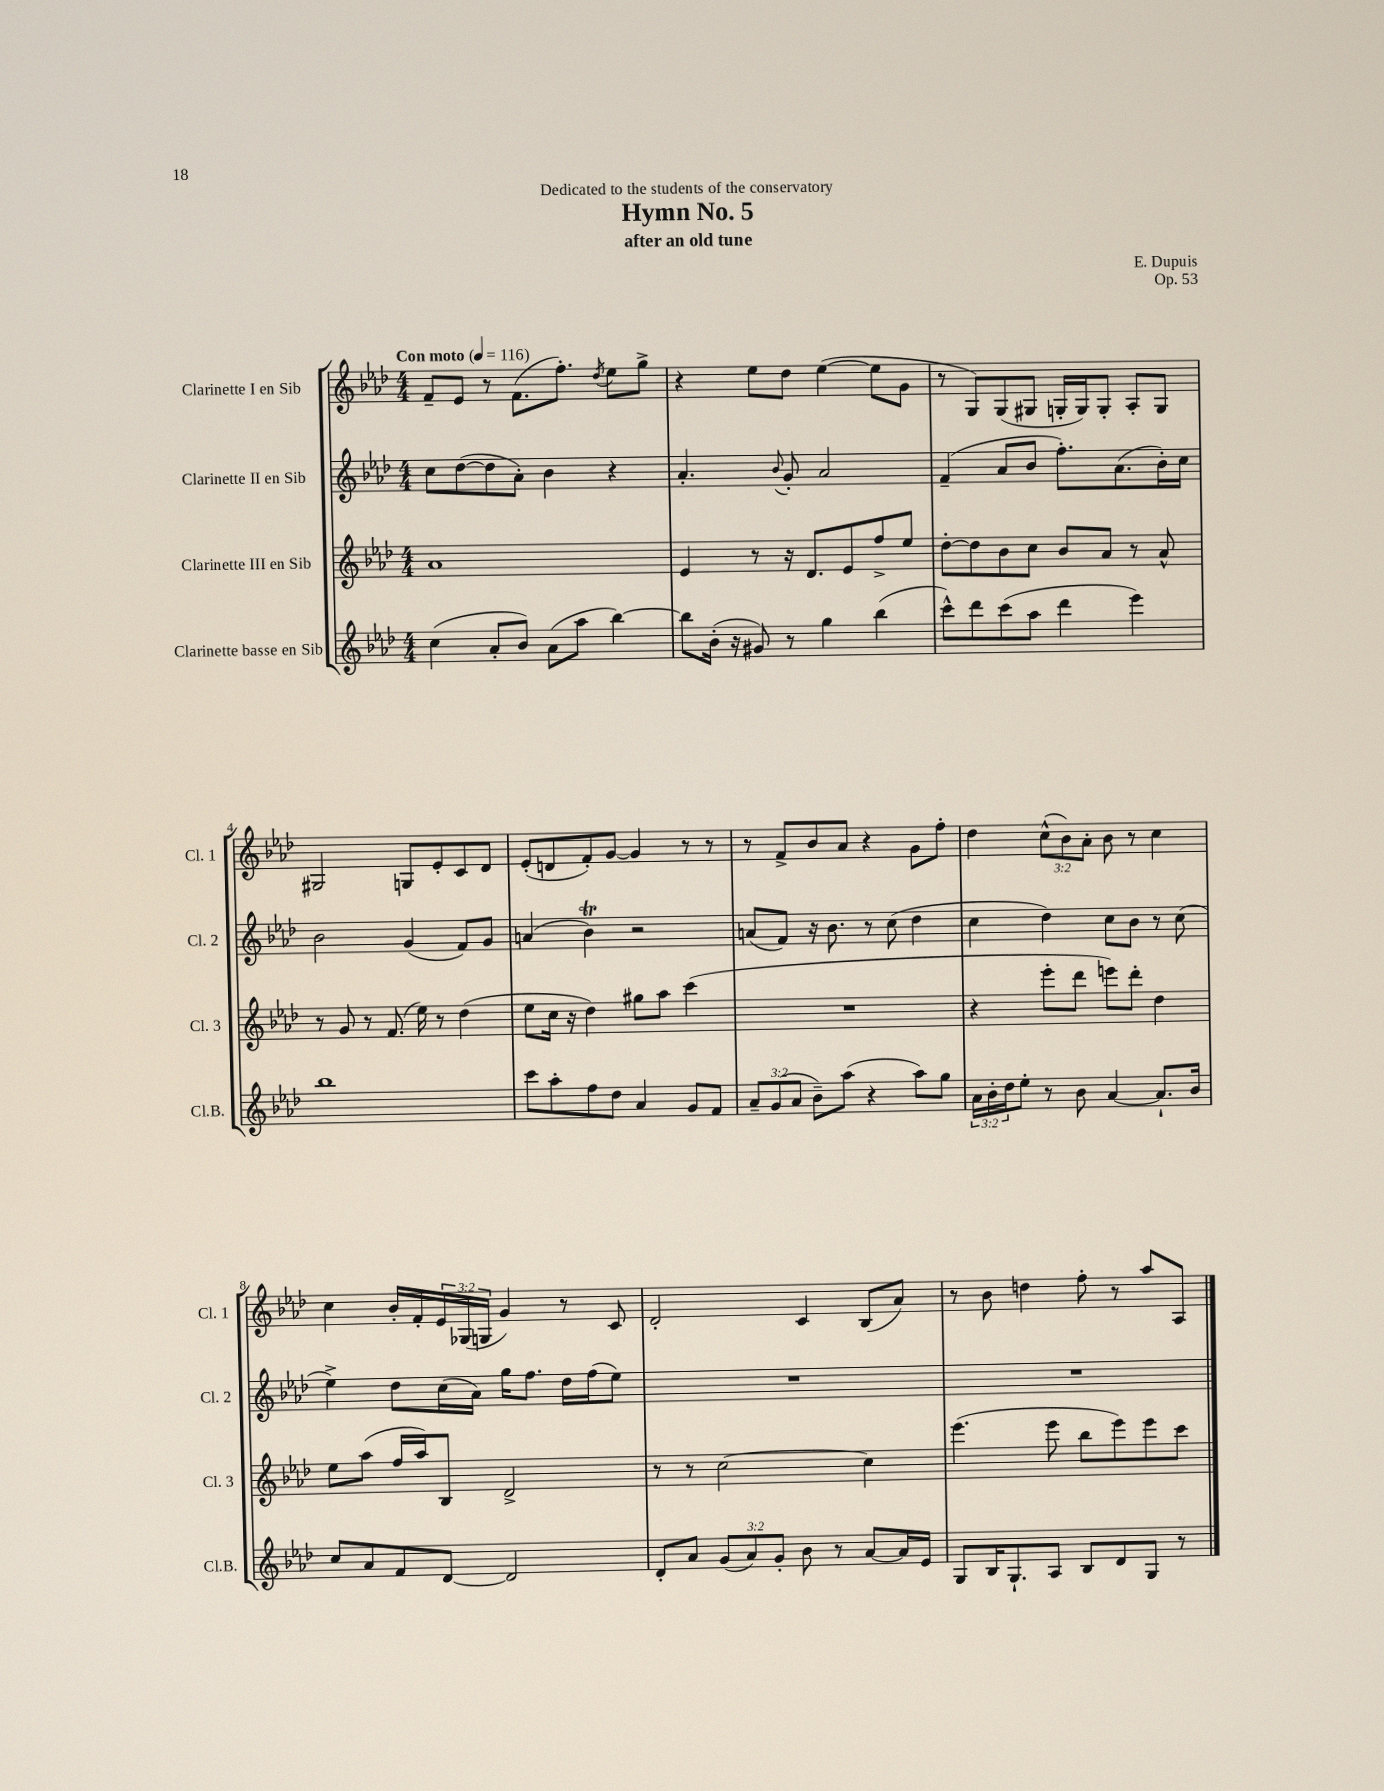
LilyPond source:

\header { title = "Hymn No. 5" composer = "E. Dupuis" subtitle = "after an old tune" dedication = "Dedicated to the students of the conservatory" opus = "Op. 53" }
<<
\new StaffGroup <<
\new Staff = "s0" \with { instrumentName = "Clarinette I en Sib" shortInstrumentName = "Cl. 1" } {
    \clef treble \key aes \major \numericTimeSignature \time 4/4 \override Staff.TupletNumber.text = #tuplet-number::calc-fraction-text \tempo "Con moto" 4 = 116
    f'8-- ees'8 r8 f'8.( f''8.-.) \acciaccatura { des''8 } ees''8 g''8-> |
    r4 ees''8 des''8 ees''4~( ees''8 g'8 |
    r8 g8) g8( gis8 g16-. g16) g8-. aes8-. g8 |
    gis2 g8 ees'8-. c'8 des'8 |
    ees'8-.( d'8 f'8-.) g'8~ g'4 r8 r8 |
    r8 f'8-> bes'8 aes'8 r4 g'8 f''8-. |
    des''4 \tuplet 3/2 { c''8-^( bes'8) aes'8-. } bes'8 r8 c''4 |
    c''4 bes'16-. f'16-. \tuplet 3/2 { ees'16 ges16( g16 } g'4) r8 c'8 |
    des'2-. c'4 bes8( aes'8) |
    r8 bes'8 d''4 f''8-. r8 aes''8 aes8 \bar "|." |
}
\new Staff = "s1" \with { instrumentName = "Clarinette II en Sib" shortInstrumentName = "Cl. 2" } {
    \clef treble \key aes \major \numericTimeSignature \time 4/4
    c''8 des''8~( des''8 aes'8-.) bes'4 r4 |
    aes'4.-. \appoggiatura { bes'8 } g'8-. aes'2 |
    f'4--( aes'8 bes'8 f''8.-.) aes'8.( bes'16-.) c''16 |
    bes'2 g'4( f'8) g'8 |
    a'4( bes'4\trill) r2 |
    a'8( f'8) r16 bes'8. r8 c''8( des''4 |
    c''4 des''4) c''8 bes'8 r8 c''8( |
    ees''4->) des''8 c''16( aes'16) g''16 f''8. des''16 f''16( ees''8) |
    R1 |
    R1 \bar "|." |
}
\new Staff = "s2" \with { instrumentName = "Clarinette III en Sib" shortInstrumentName = "Cl. 3" } {
    \clef treble \key aes \major \numericTimeSignature \time 4/4
    aes'1 |
    ees'4 r8 r16 des'8. ees'8 f''8-> ees''8 |
    des''8~-. des''8 bes'8 c''8 bes'8 aes'8 r8 aes'8-^ |
    r8 g'8 r8 f'8.( ees''16) r8 des''4( |
    ees''8 c''16 r16 des''4) gis''8 aes''8 c'''4( |
    R1 |
    r4 ees'''8-. des'''8 e'''8) des'''8-. des''4 |
    ees''8 aes''8( f''16 aes''16) bes8 des'2-> |
    r8 r8 c''2~ c''4 |
    ees'''4.( ees'''8 bes''8 ees'''8) ees'''8 c'''8 \bar "|." |
}
\new Staff = "s3" \with { instrumentName = "Clarinette basse en Sib" shortInstrumentName = "Cl.B." } {
    \clef treble \key aes \major \numericTimeSignature \time 4/4 \override Staff.TupletNumber.text = #tuplet-number::calc-fraction-text
    c''4( aes'8-. bes'8) aes'8( aes''8 bes''4~) |
    bes''8 bes'16-.( r16 gis'8) r8 g''4 bes''4( |
    c'''8-^) des'''8 c'''8( aes''8 des'''4 ees'''4) |
    bes''1 |
    c'''8 aes''8-. f''8 des''8 aes'4 g'8 f'8 |
    \tuplet 3/2 { aes'8-- g'8( aes'8 } bes'8--) aes''8( r4 aes''8) g''8 |
    \tuplet 3/2 { aes'16 bes'16-. des''16 } ees''8-. r8 bes'8 aes'4~ aes'8.-! bes'16 |
    c''8 aes'8 f'8 des'8~ des'2 |
    des'8-. aes'8 \tuplet 3/2 { g'8( aes'8) g'8-. } bes'8 r8 aes'8~ aes'16 ees'16 |
    g8 bes16 g8.-! aes8 bes8 des'8 g8 r8 \bar "|." |
}
>>
>>
